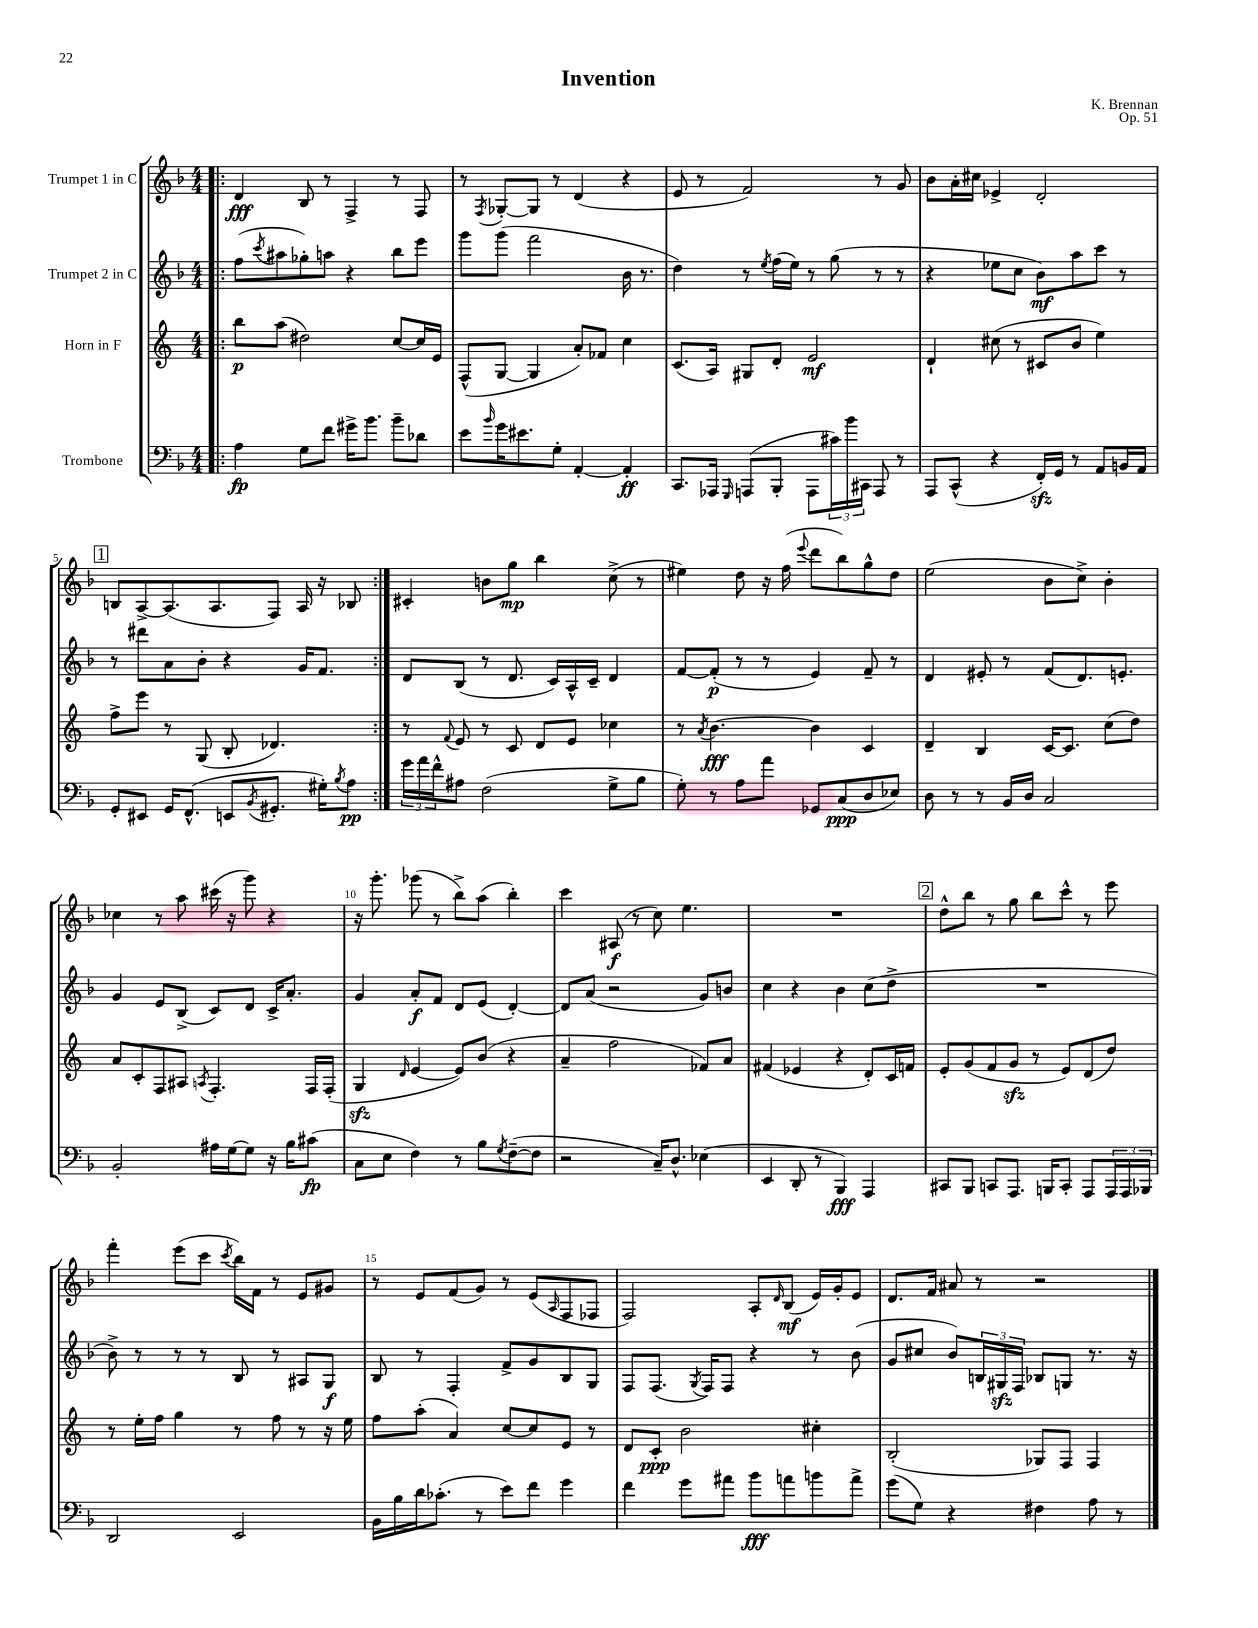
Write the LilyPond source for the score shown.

\header { title = "Invention" composer = "K. Brennan" opus = "Op. 51" }
<<
\new StaffGroup <<
\new Staff = "s0" \with { instrumentName = "Trumpet 1 in C" } {
    \clef treble \key f \major \numericTimeSignature \time 4/4
    \repeat volta 2 { \bar ".|:" d'4\fff bes8 r8 f4-> r8 f8 |
    r8 \acciaccatura { f8 } ges8~-. ges8 r8 d'4( r4 |
    e'8 r8 f'2) r8 g'8 |
    bes'8 a'16-. cis''16 ees'4-> d'2-. |
    \mark \markup { \box "1" } b8 a8~-> a8.( a8. f8) a16 r16 bes8 | }
    cis'4-. b'8 g''8\mp bes''4 c''8->( r8 |
    eis''4) d''8 r16 f''16( \appoggiatura { e'''8 } d'''8 bes''8) g''8-^ d''8 |
    e''2( bes'8 c''8->) bes'4-. |
    ces''4 r8 a''8 cis'''16( r16 g'''8) r4 |
    r16 g'''8.-. ges'''8( r8 bes''8->) a''8( bes''4-.) |
    c'''4 ais8\f( r8 c''8) e''4. |
    R1 |
    \mark \markup { \box "2" } d''8-^ bes''8 r8 g''8 bes''8 c'''8-^ r8 e'''8 |
    f'''4-. e'''8( c'''8 \acciaccatura { c'''8 } bes''16) f'16 r8 e'8 gis'8 |
    r8 e'8 f'8( g'8) r8 e'8( \grace { a16 } f8 fes8 |
    f2) a8-. \grace { d'16 } bes8\mf( e'16) g'16-. e'8 |
    d'8. f'16 ais'8 r8 r2 \bar "|." |
}
\new Staff = "s1" \with { instrumentName = "Trumpet 2 in C" } {
    \clef treble \key f \major \numericTimeSignature \time 4/4
    \repeat volta 2 { \bar ".|:" f''8( \acciaccatura { c'''8 } ais''8 ges''8-.) a''8 r4 bes''8 e'''8 |
    g'''8 g'''8( f'''2 bes'16 r8. |
    d''4) r8 \acciaccatura { e''8 } f''16( e''16) r8 g''8( r8 r8 |
    r4 ees''8 c''8 bes'8\mf) a''8 c'''8 r8 |
    \mark \markup { \box "1" } r8 dis'''8 a'8 bes'8-. r4 g'16 f'8. | }
    d'8 bes8( r8 d'8. c'16) a16-^ c'16-- d'4 |
    f'8~ f'8-.\p( r8 r8 e'4) f'8-- r8 |
    d'4 eis'8-. r8 f'8( d'8.) e'8.-. |
    g'4 e'8 bes8->( c'8) d'8 c'16-> a'8.-. |
    g'4 a'8-.\f f'8 d'8 e'8( d'4~-.) |
    d'8 a'8( r2 g'8) b'8 |
    c''4 r4 bes'4 c''8( d''8-> |
    \mark \markup { \box "2" } R1 |
    bes'8->) r8 r8 r8 bes8 r8 ais8 g8\f |
    bes8 r8 f4-. f'8-> g'8 bes8 g8 |
    f8 f8.( \acciaccatura { g8 } f16) f8 r4 r8 bes'8( |
    g'8 cis''8 bes'8) \tuplet 3/2 { b16 gis16\sfz f16 } bes8 g8 r8. r16 \bar "|." |
}
\new Staff = "s2" \with { instrumentName = "Horn in F" } {
    \clef treble \key c \major \numericTimeSignature \time 4/4
    \repeat volta 2 { \bar ".|:" b''8\p a''8( dis''2) c''8~ c''16 e'16 |
    f8-^( g8~ g4 a'8-.) fes'8 c''4 |
    c'8.( a16) gis8 d'8-. e'2\mf |
    d'4-! cis''8( r8 cis'8 b'8 e''4) |
    \mark \markup { \box "1" } f''8-> e'''8 r8 g8( b8-. des'4.) | }
    r8 \appoggiatura { f'8 } e'8 r8 c'8 d'8 e'8 ces''4 |
    r8 \acciaccatura { a'8 } b'4.~\fff b'4 c'4 |
    d'4-- b4 c'16~ c'8. c''8( d''8) |
    a'8 c'8-. f8 ais8 \acciaccatura { a8 } f4.-. f16 f16-.( |
    g4\sfz \grace { d'16 } e'4~ e'8) b'8( r4 |
    a'4-- f''2 fes'8) a'8 |
    fis'4( ees'4 r4 d'8-.) c'16 f'16 |
    \mark \markup { \box "2" } e'8-. g'8( f'8 g'8\sfz r8 e'8) d'8( d''8) |
    r8 e''16-. f''16 g''4 r8 f''8 r8 r16 e''16 |
    f''8 a''8-.( a'4) c''8~ c''8 e'8 r8 |
    d'8 c'8-.\ppp b'2 cis''4-. |
    b2-.( ges8) f8 f4 \bar "|." |
}
\new Staff = "s3" \with { instrumentName = "Trombone" } {
    \clef bass \key f \major \numericTimeSignature \time 4/4
    \repeat volta 2 { \bar ".|:" a4\fp g8 f'8 gis'16-> bes'8. bes'8-- des'8 |
    e'8 \grace { bes'16 } g'16 eis'8. g8-. a,4~-. a,4-.\ff |
    c,8. aes,,16 \grace { g,,16 } a,,8( bes,,8-. a,,8 \tuplet 3/2 { cis'16) bes'16 cis,16 } a,,8 r8 |
    a,,8 c,8-^( r4 f,16-.\sfz) g,16 r8 a,8 b,16 a,16 |
    \mark \markup { \box "1" } g,8-. eis,8 g,16 f,8.-^( e,8 \acciaccatura { bes,8 } gis,8.-. gis16-.) \acciaccatura { bes8 } a8\pp | }
    \tuplet 3/2 { g'16 a'16 f'16-^ } ais8 f2( g8-> bes8 |
    g8-.) r8 a8 a'8 ges,8 c8\ppp( d8 ees8) |
    d8 r8 r8 bes,16 d16 c2 |
    bes,2-. ais16 g16~ g8 r16 bes16 cis'8\fp( |
    c8 e8 f4) r8 bes8 \acciaccatura { g8 } f8~--( f8 |
    r2 c16--) d8.-^ ees4( |
    e,4 d,8-. r8 bes,,4\fff) a,,4 |
    \mark \markup { \box "2" } cis,8 bes,,8 c,8 a,,8. b,,16 c,8-. a,,8 \tuplet 3/2 { a,,16 a,,16 bes,,16 } |
    d,2 e,2 |
    bes,16 bes16 d'16 ces'8.-.( r8 e'8) f'8 g'4 |
    f'4 g'8 ais'8 bes'8\fff a'8 b'8 a'8-> |
    g'8( g8) r4 fis4 a8 r8 \bar "|." |
}
>>
>>
\layout { \context { \Score \override BarNumber.break-visibility = ##(#f #t #t) barNumberVisibility = #(every-nth-bar-number-visible 5) } }
